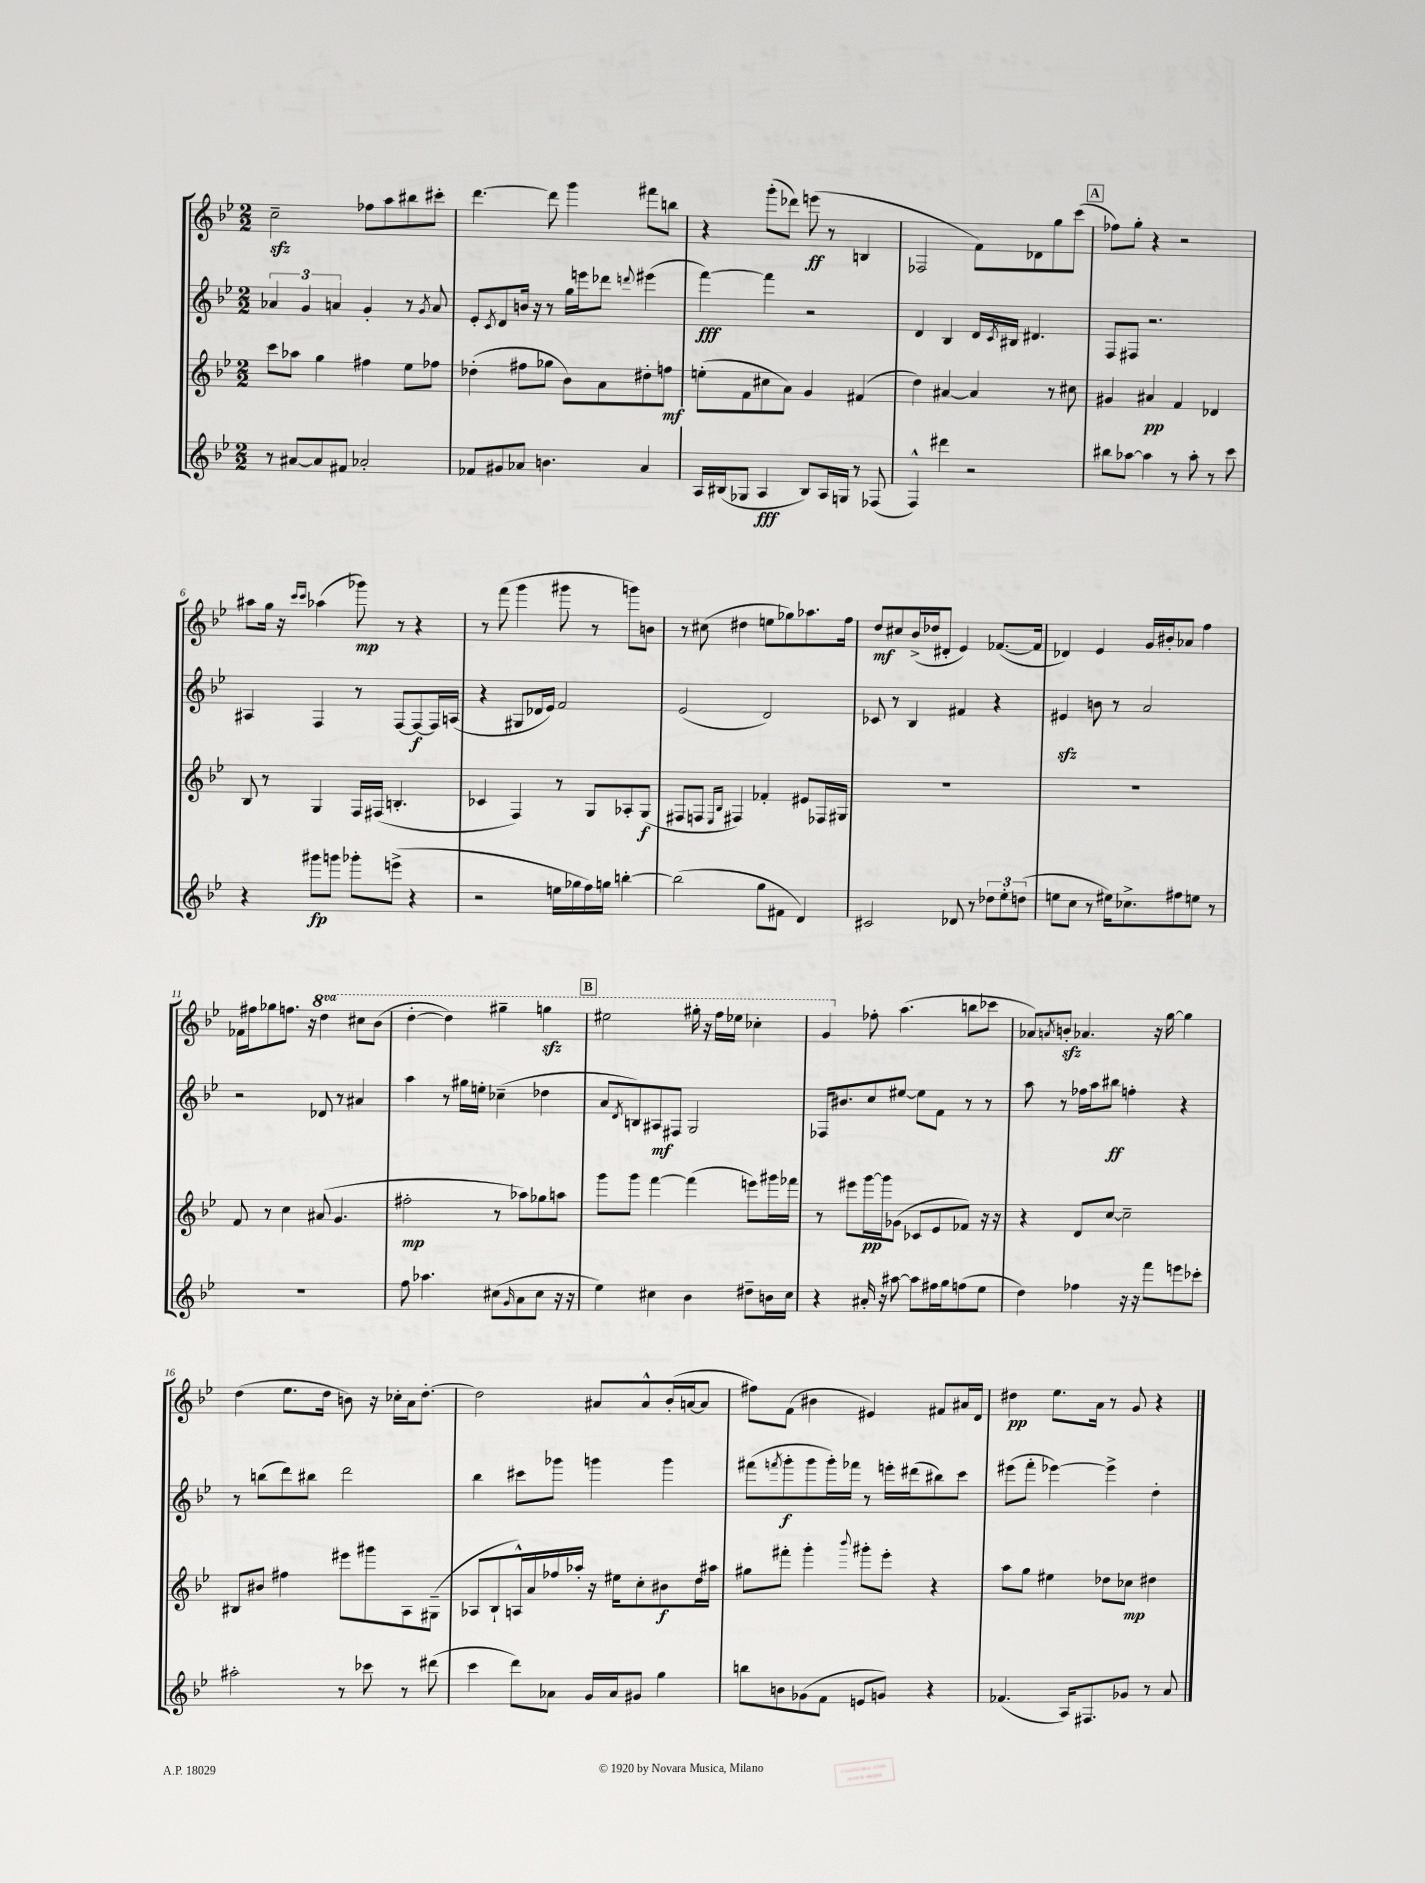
<<
\new StaffGroup <<
\new Staff = "s0" {
    \clef treble \key bes \major \numericTimeSignature \time 2/2 \set Staff.ottavationMarkups = #ottavation-simple-ordinals
    c''2--\sfz fes''8 a''8 bis''8 cis'''8-. |
    d'''4.~ d'''8 g'''4 fis'''8 b''8 |
    r4 g'''8-.( des'''8) e'''8\ff( r8 b4 |
    fes2 f'8) des'8 g''8 c'''8( |
    \mark \markup { \box "A" } fes''8) g''8-. r4 r2 |
    ais''8 g''16 r16 \grace { c'''16 c'''16 } aes''4( ges'''8\mp) r8 r4 |
    r8 f'''8( g'''4 gis'''8 r8 g'''8) b'8 |
    r8 cis''8( dis''4 e''8 ges''8) aes''8. f''16 |
    d''8\mf cis''8 bes'16->( des''16 dis'8-. ees'4) fes'8.~( fes'16 |
    des'4) ees'4 g'16 bis'16-. aes'8 f''4 |
    fes'16 fis''16 ges''8 f''8. r16 \ottava #1 d'''4 cis'''8 bes''8( |
    d'''4~-. d'''4) gis'''4-- g'''4\sfz |
    \mark \markup { \box "B" } eis'''2 gis'''16-. r16 f'''16 ees'''16 ces'''4-. |
    g''4 \ottava #0 fes''8-. a''4.( b''8 ces'''8 |
    aes'8) \acciaccatura { a'8 } b'8-.\sfz aes'4. r16 g''16~ g''4 |
    d''4( ees''8. d''16 b'8) r16 ces''16-. a'16 d''8.~-. |
    d''2 ais'8 ais'8-^ bes'16-.( a'16~ a'8 |
    fis''8) f'8( bis'4 eis'4) fis'8 ais'16 d'16 |
    dis''4\pp ees''8. a'16 r8 g'8 r4 \bar "|." |
}
\new Staff = "s1" {
    \clef treble \key bes \major \numericTimeSignature \time 2/2
    \tuplet 3/2 { aes'4 g'4 a'4 } g'4-. r8 \acciaccatura { g'8 } a'8 |
    ees'8-. \acciaccatura { c'8 } d'8 b'16 r16 r8 g''16 e'''16 des'''8 \appoggiatura { d'''8 } eis'''4( |
    f'''4~\fff) f'''4 r2 |
    d'4 bes4 d'16 \acciaccatura { c'8 } bis16 dis'4. |
    \mark \markup { \box "A" } f8 fis8 r2. |
    ais4 f4 r8 f8~ f8~\f f16 a16( |
    r4 gis8 des'16 ees'16) f'2 |
    ees'2( d'2) |
    ces'8 r8 bes4 fis'4 r4 |
    eis'4\sfz b'8 r8 a'2 |
    r2 des'8 r8 ais'4 |
    a''4 r8 gis''16 e''16-. ces''4--( des''4 |
    \mark \markup { \box "B" } a'8 \acciaccatura { d'8 } b8) ais8\mf fis8 g2 |
    fes16 bis'8. c''8 eis''8~ eis''8 f'8 r8 r8 |
    a''8 r8 fes''16 a''16 bis''8\ff f''4-. r4 |
    r8 b''8( d'''8) bis''8 d'''2 |
    bes''4 cis'''8 ges'''8 g'''4 g'''4 |
    fis'''8( \acciaccatura { f'''8 } g'''8-.\f g'''8 g'''16-.) fes'''16 r8 e'''16-. dis'''16( bis''8) c'''8 |
    eis'''8( f'''8-. ees'''4~) ees'''4-> d''4-. \bar "|." |
}
\new Staff = "s2" {
    \clef treble \key bes \major \numericTimeSignature \time 2/2
    c'''8 aes''8 g''4 fis''4 ees''8 fes''8 |
    des''4-.( fis''8 ges''8 bes'8) a'8 dis''8-. f''8\mf |
    e''8-.( f'8 cis''8 a'8) g'4 fis'4( |
    d''4) ais'4~ ais'4 r8 cis''8 |
    \mark \markup { \box "A" } gis'4 ais'4\pp f'4 des'4 |
    bes8 r8 g4 f16 fis16( b4.-. |
    ces'4 f4) r8 g8 aes8-. g8\f( |
    fis8 f8 \grace { ees16 bes16 } fis4) fes'4-. eis'8 fes16 gis16 |
    R1 |
    R1 |
    f'8 r8 c''4 ais'8( g'4. |
    fis''2-.\mp r8 aes''8) ges''8 a''8 |
    \mark \markup { \box "B" } g'''8 g'''8 f'''4~ f'''4( e'''8) gis'''16 fes'''16 |
    r8 eis'''8 g'''16~\pp g'''16 ges'8( ces'8 ees'8 fes'8) r16 r16 |
    r4 d'8 c''8~ c''2-- |
    bis8 bis'8 fis''4 eis'''8 gis'''8 a8 gis8--( |
    aes8 bes8-! a16-^) a'16 fes''16 aes''16-. r16 eis''16 c''8-. bis'8\f d''16 ais''16 |
    gis''8 fis'''8-. g'''4-. \appoggiatura { bes'''8 } gis'''8-. ees'''8-. r4 |
    a''8 g''8 eis''4 des''8 ces''8\mp dis''4 \bar "|." |
}
\new Staff = "s3" {
    \clef treble \key bes \major \numericTimeSignature \time 2/2
    r8 ais'8~ ais'8 fis'8 aes'2-. |
    fes'8 gis'8 aes'8 b'4. aes'4 |
    a16 bis16( ges8 a4\fff bis8) a16 g16 r8 fes8( |
    f4-^) dis'''4 r2 |
    \mark \markup { \box "A" } bis''8 aes''8~ aes''4 r8 aes''8-. r8 c'''8 |
    r4 gis'''8\fp g'''8 ges'''8-. e'''8->( r4 |
    r2 e''16 ges''16 f''16) g''16 b''4~-. |
    b''2( g''8 fis'8 d'4) |
    cis'2 des'8 r8 \tuplet 3/2 { des''8 ees''8-. d''8( } |
    e''8 c''8 r8 eis''16) ces''8.-> fis''8 e''8 r8 |
    R1 |
    f''8 aes''4. cis''8( \grace { g'16 } a'8 cis''8 r16 r16 |
    \mark \markup { \box "B" } ees''4) cis''4 bes'4 dis''8-- b'16 cis''16 |
    r4 ais'16-. r16 ais''8~ ais''8 fis''16 g''16 f''8( ees''8 |
    d''4) fes''4 r16 r16 f'''8 e'''8 ces'''8-. |
    ais''2-. r8 ces'''8 r8 dis'''8( |
    c'''4 d'''8) aes'8 g'16 aes'16 gis'8 g''4 |
    b''8 b'8 ges'8( f'8 e'8 g'8) r4 |
    fes'4.( a16) fis8. ges'8 r8 a'8 \bar "|." |
}
>>
>>
